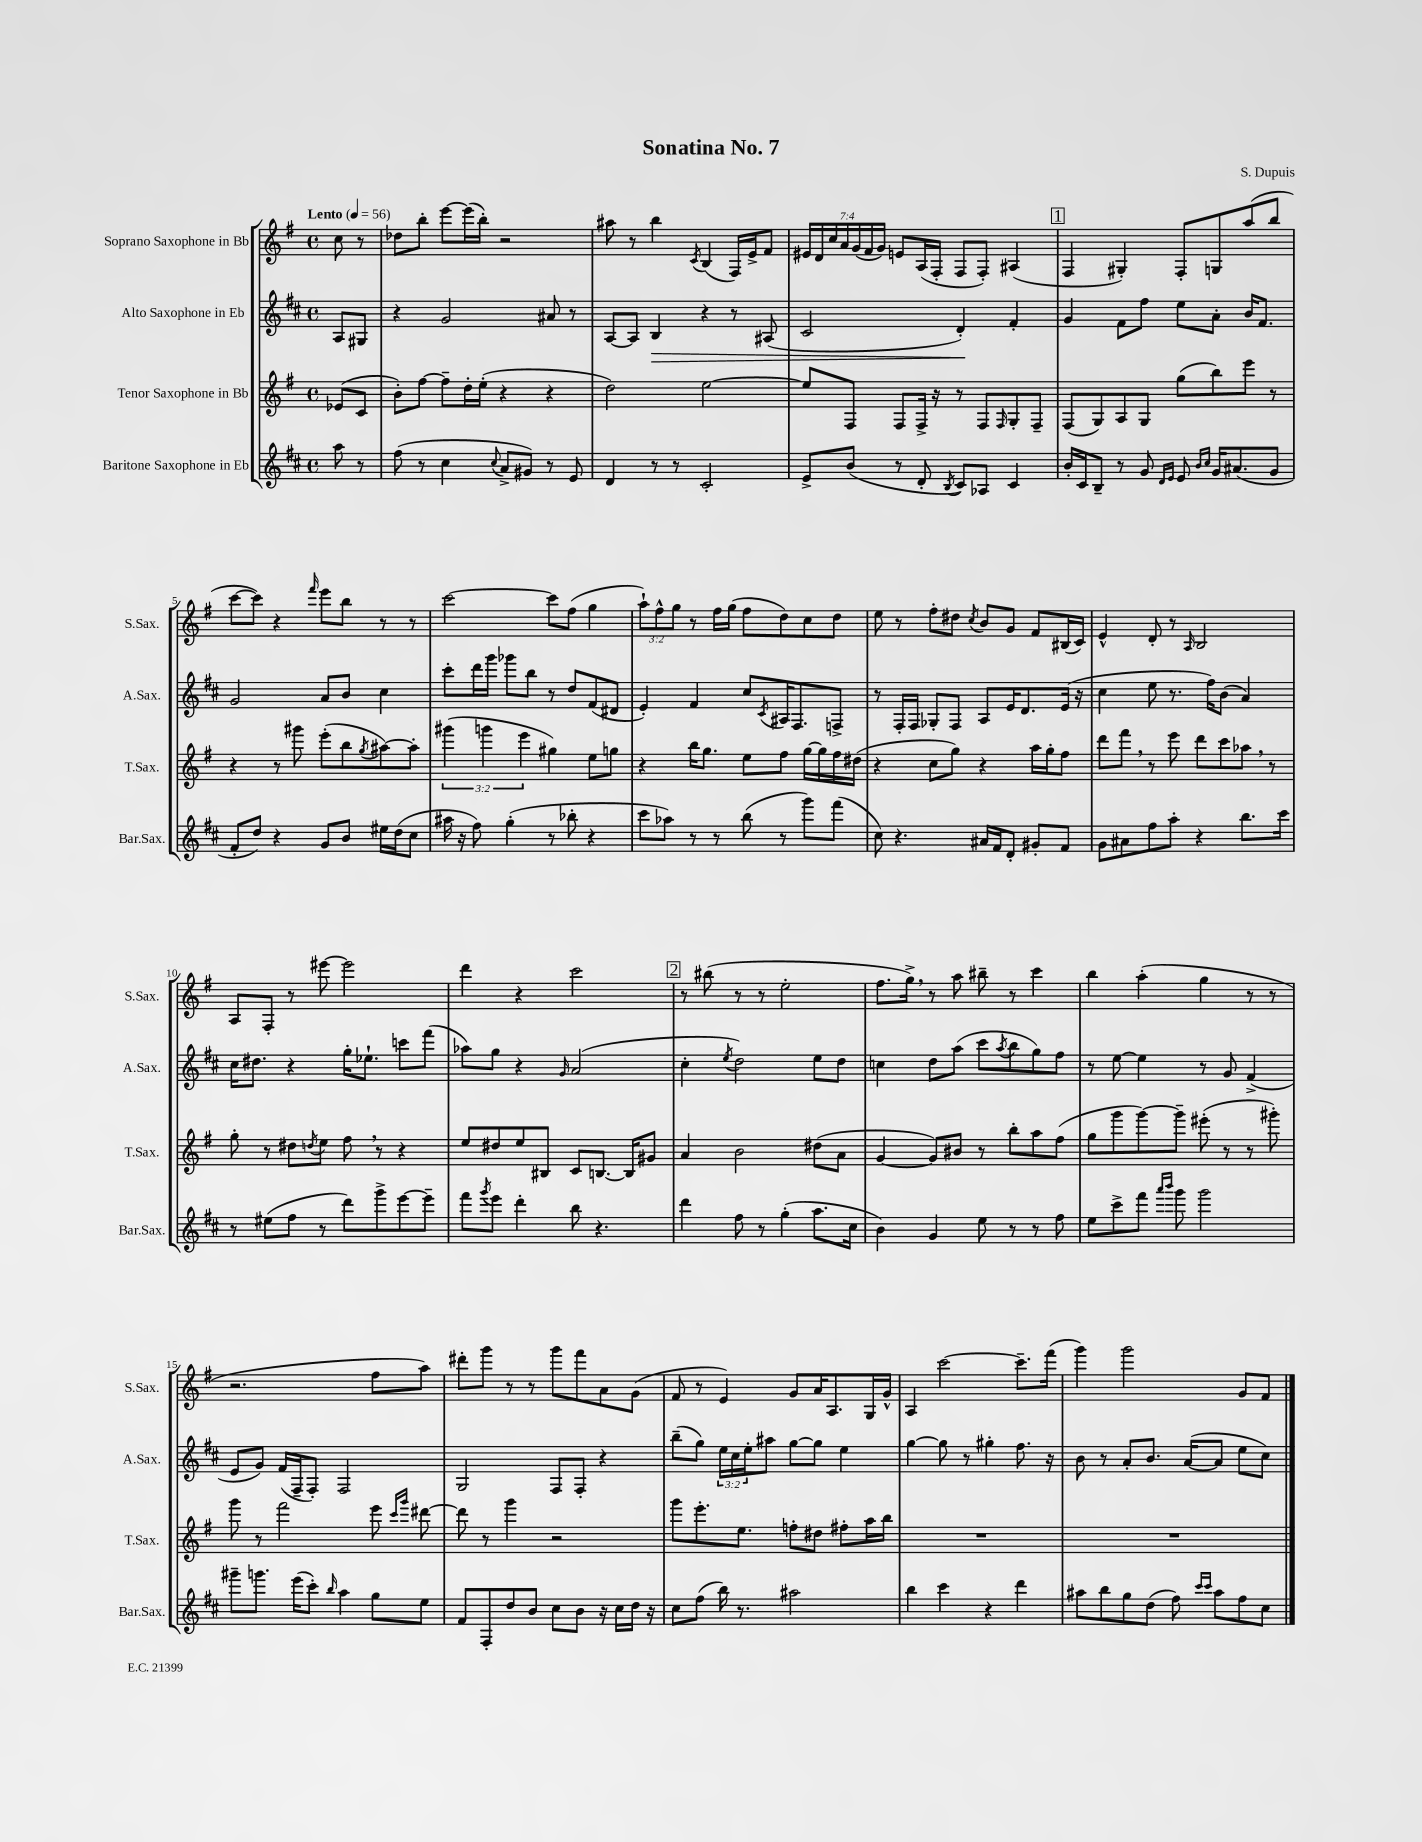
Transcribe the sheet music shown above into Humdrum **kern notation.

**kern	**kern	**kern	**kern
*staff4	*staff3	*staff2	*staff1
*clefG2	*clefG2	*clefG2	*clefG2
*k[f#c#]	*k[f#]	*k[f#c#]	*k[f#]
*M4/4	*M4/4	*M4/4	*M4/4
*met(c)	*met(c)	*met(c)	*met(c)
*MM56	*MM56	*MM56	*MM56
8aa	(8e-	8A	8cc
8r	8c	8G#	8r
=	=	=	=
(8ff#	8b')	4r	8dd-
8r	[8ff#	.	8bb'
4cc#	8ff#~]	2g	[8eee
.	16dd'	.	(16eee]
.	(16ee'	.	16bb')
8qqcc#	.	.	.
8a^	4r	.	2r
8g#)	.	.	.
8r	4r	8a#	.
8e	.	8r	.
=	=	=	=
4d	2dd)	[8A	8aa#
.	.	8A]	8r
8r	.	4B	4bb
8r	.	.	.
.	.	.	8qc
2c#'	[2ee	4r	(4B
.	.	8r	16F#)
.	.	.	16e^
.	.	(8A#	8f#
=	=	=	=
8e^	8ee]	2c#	28e#
.	.	.	28d
.	.	.	28cc
.	.	.	28a
(8b	8F#	.	.
.	.	.	(28g
.	.	.	28f#
.	.	.	28g)
8r	8F#	.	8e
8d'	16F#^	.	(16A
.	16r	.	16F#'
8qB	.	.	.
8c#)	8r	4d')	8F#
8A-	8F#	.	8F#')
.	16qqF#	.	.
4c#	8G'	4f#'	(4A#
.	8F#~	.	.
=	=	=	=
16b'	(8F#	4g	4F#
16c#	.	.	.
8B~	8G)	.	.
8r	8A	8f#	4G#')
8g	8G	8ff#	.
16qqd	.	.	.
16qqe	.	.	.
8e	(8gg	8ee	8F#'
16qqb	.	.	.
16qqcc#	.	.	.
16g	8bb)	8a'	8G
(8.a#	.	.	.
.	8eee	16b	(8aa
.	.	8.f#	.
8g	8r	.	8bb
=	=	=	=
8f#'	4r	2g	[8ccc
8dd)	.	.	8ccc])
4r	8r	.	4r
.	8ggg#	.	.
.	.	.	16qqfff#
8g	(8eee'	8a	8eee
8b	8bb	8b	8bb
.	8qgg	.	.
16ee#	[8aa#)	4cc#	8r
(16dd	.	.	.
8cc#	8aa#']	.	8r
=	=	=	=
16aa#	(6ggg#	8ccc#'	[2ccc
16r	.	.	.
8ff#)	.	16ddd	.
.	6ggg	.	.
.	.	16ggg	.
(4gg'	.	8ggg-	.
.	6eee	.	.
.	.	8bb	.
8r	4gg#)	8r	8ccc]
8bb-'	.	8dd	(8ff#
4r	8ee	(8f#	4gg
.	8gg	8d#	.
=	=	=	=
8ccc#	4r	4e')	12aa`)
.	.	.	12ff#^^
8aa-)	.	.	.
.	.	.	12gg
8r	16bb	4f#	8r
.	8.gg	.	.
8r	.	.	16ff#
.	.	.	(16gg
(8bb	8ee	8cc#	8ff#
.	.	8qc#	.
8r	8ff#	16A#	8dd)
.	.	8.F#	.
8ggg)	[16gg	.	8cc
.	16gg]	.	.
(8fff#	16ff#	8F^	8dd
.	(16dd#	.	.
=	=	=	=
8cc#)	4r	8r	8ee
4.r	.	16F#'	8r
.	.	16F#	.
.	8cc	8G-'	8ff#'
.	8gg)	8F#	8dd#
.	.	.	8qcc
16a#	4r	8A	8b
16f#	.	.	.
8d'	.	16e	8g
.	.	8.d	.
8g#'	16aa	.	8f#
.	16gg'	.	.
8f#	8ff#	(16e	(16B#
.	.	16r	16c)
=	=	=	=
8g	8ddd	4cc#	4e^^
8a#	8fff#	.	.
8ff#	8r	8ee	8d'
8aa'	8eee	8.r	8r
.	.	.	16qqA
4r	8ddd	.	2B
.	.	16ff#)	.
.	8ccc	(8b	.
8.bb	8aa-	4a)	.
.	8r	.	.
16ccc#	.	.	.
=	=	=	=
8r	8gg'	16cc#	8A
.	.	8.dd#	.
(8ee#	8r	.	8F#'
8ff#	8dd#	4r	8r
.	8qdd	.	.
8r	8ee	.	[8eee#
8ddd)	8ff#	16gg'	2eee#]
.	.	8.ee-`	.
8ggg^	8r	.	.
[8eee	4r	8ccc	.
8eee~]	.	(8fff#	.
=	=	=	=
8fff#	8ee	8aa-)	4ddd
8qggg	.	.	.
8eee	8dd#	8gg	.
4ddd'	8ee	4r	4r
.	8B#	.	.
.	.	16qqg	.
8bb	8c	(2a	2ccc
4.r	[8.B	.	.
.	16B]	.	.
.	8g#	.	.
=	=	=	=
4ddd	4a	4cc#'	8r
.	.	.	(8bb#
.	.	8qee	.
8ff#	2b	2dd)	8r
8r	.	.	8r
(4gg'	.	.	2ee'
8.aa	(8dd#	8ee	.
.	8a	8dd	.
16cc#	.	.	.
=	=	=	=
4b)	[4g	4cc	8.ff#
.	.	.	16gg^)
4g	8g])	8dd	8r
.	8b#	(8aa	8aa
8ee	8r	8ccc#	8bb#~
.	.	8qaa	.
8r	8bb'	8bb	8r
8r	8aa	8gg)	4ccc
8ff#	(8ff#	8ff#	.
=	=	=	=
8ee	8gg	8r	4bb
8ccc#^	8ggg	[8ee	.
8fff#	[8ggg)	4ee]	(4aa'
16qqaaa	.	.	.
16qqbbb	.	.	.
8ggg	8ggg~]	.	.
2ggg	(8eee#'	8r	4gg
.	8r	8g	.
.	8r	(4f#^	8r
.	8ggg#')	.	8r
=	=	=	=
8ggg#~	8ggg	8e	2.r
8.ggg	8r	8g)	.
.	2fff#	(16f#	.
(16eee	.	16F#~	.
8ccc#')	.	8F#')	.
16qqbb	.	.	.
4aa	.	2F#	.
8gg	8eee	.	8ff#
.	16qqccc	.	.
.	16qqggg	.	.
8ee	[8ddd#	.	8aa)
=	=	=	=
8f#	8ddd#]	2G	8ddd#'
8F#'	8r	.	8ggg
8dd	4ggg	.	8r
8b	.	.	8r
8cc#	2r	8F#	8ggg
8b	.	8F#'	8fff#
16r	.	4r	8a
16cc#	.	.	.
16dd	.	.	(8g
16r	.	.	.
=	=	=	=
8cc#	8ggg	(8bb~	8f#
(8ff#	8.eee'	8gg)	8r
16bb)	.	24ee	4e)
.	.	24cc#	.
8.r	8.ee	.	.
.	.	24ee'	.
.	.	8aa#	.
2aa#	8ff'	[8gg	8g
.	8dd#	8gg]	16a
.	.	.	8.A
.	8ff#'	4ee	.
.	16aa	.	16G
.	16bb	.	16g^^
=	=	=	=
4bb	1r	[4gg	4A
4ccc#	.	8gg]	[2ccc
.	.	8r	.
4r	.	4gg#'	.
4ddd	.	8.ff#	8.ccc~]
.	.	16r	(16fff#
=	=	=	=
8aa#	1r	8b	4ggg)
8bb	.	8r	.
8gg	.	8a'	2ggg
(8dd	.	8.b	.
8ff#)	.	.	.
.	.	([16a	.
16qqccc#	.	.	.
16qqccc#	.	.	.
8aa#	.	8a]	.
8ff#	.	8ee	8g
8cc#	.	8cc#)	8f#
==	==	==	==
*-	*-	*-	*-
